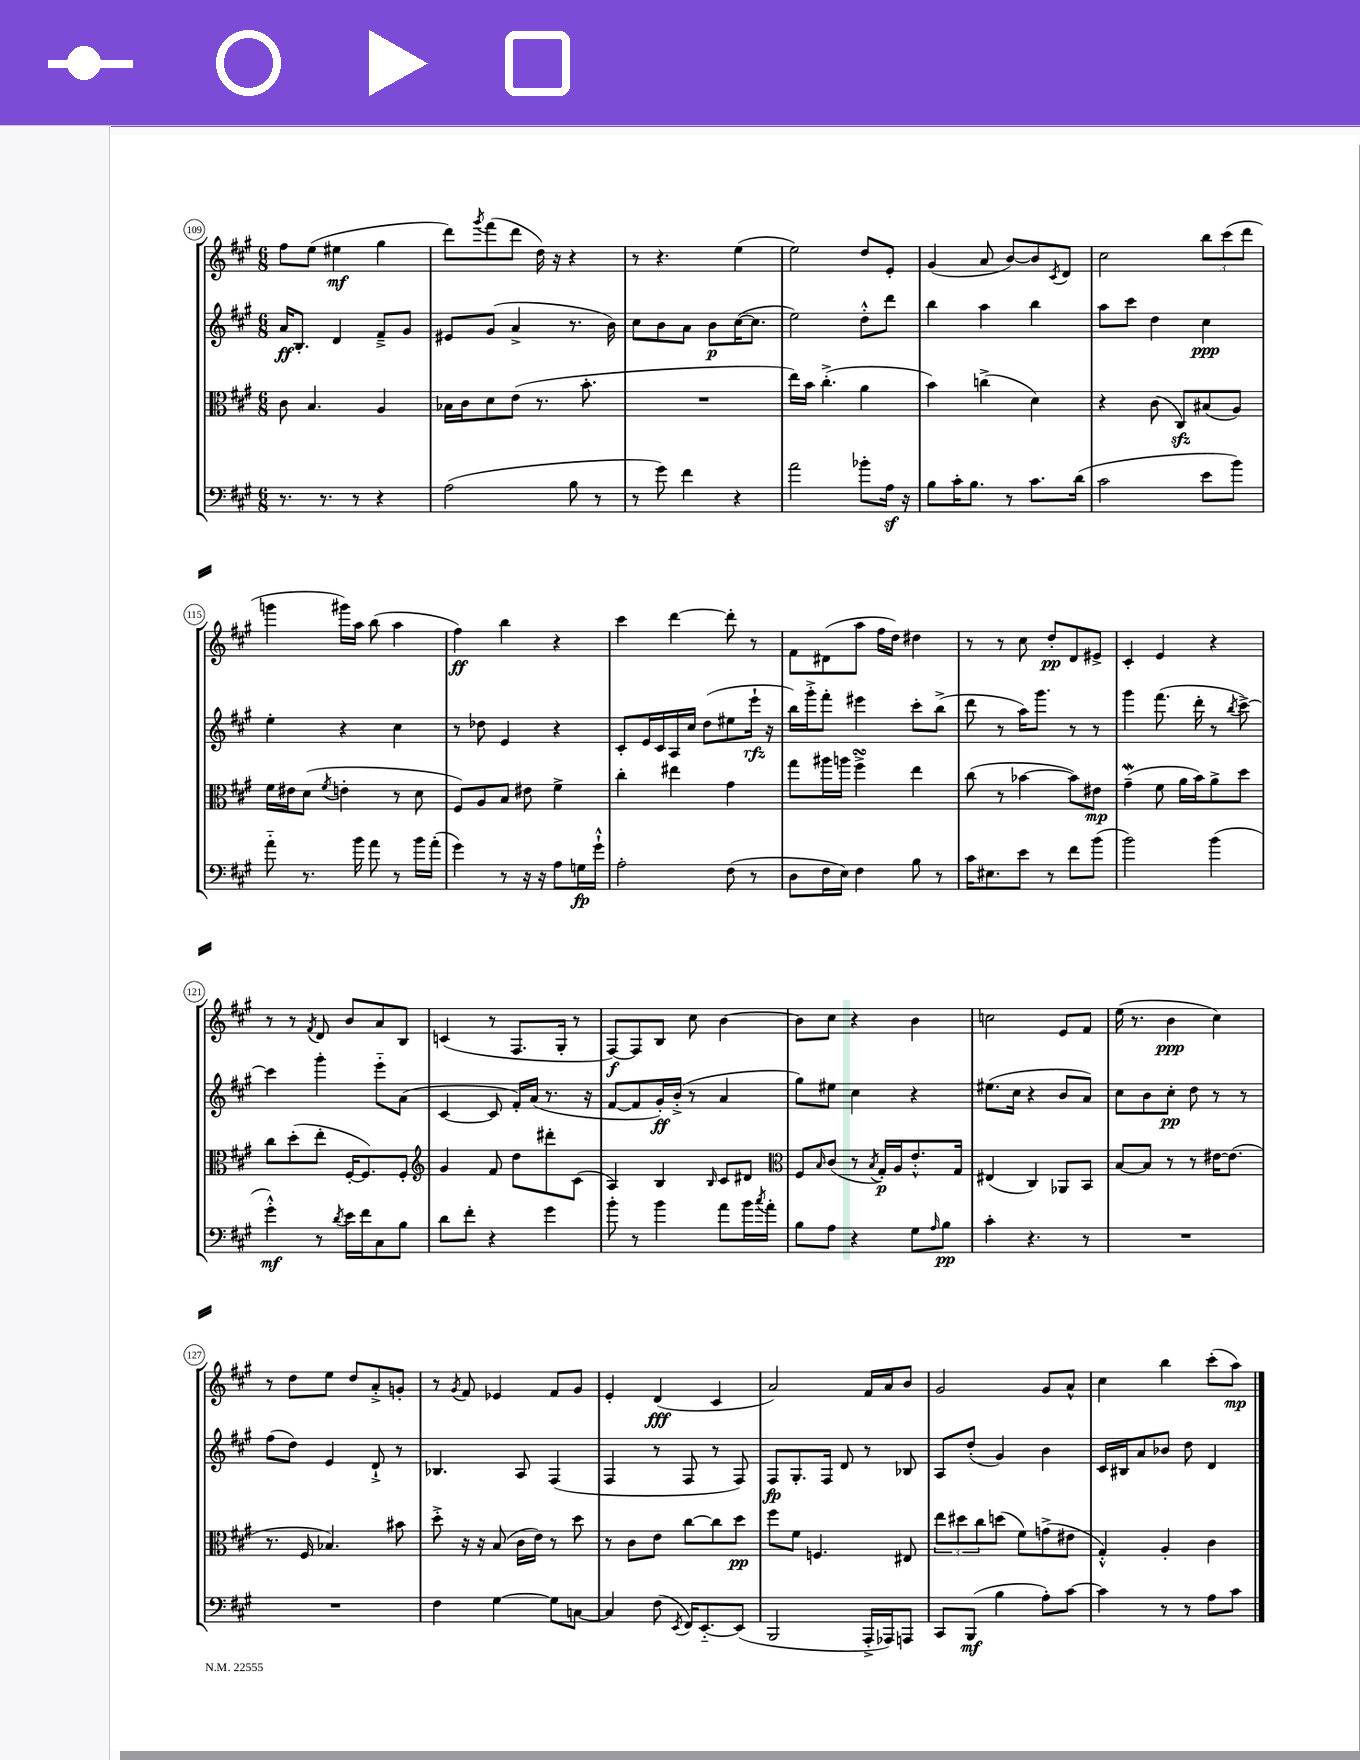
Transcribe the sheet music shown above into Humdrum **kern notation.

**kern	**kern	**kern	**kern
*staff4	*staff3	*staff2	*staff1
*clefF4	*clefC3	*clefG2	*clefG2
*k[f#c#g#]	*k[f#c#g#]	*k[f#c#g#]	*k[f#c#g#]
*M6/8	*M6/8	*M6/8	*M6/8
8.r	8c#\	16a/LK	8ff#\L
.	.	8.B'/J	.
.	4.B/	.	(8ee\J
8.r	.	.	.
.	.	4d/	4ee#\
8r	.	.	.
4r	4A/	8f#~^/L	4gg#\
.	.	8g#/J	.
=	=	=	=
(2A\	16B-\LL	8e#/L	8ddd\L)
.	16c#\J	.	.
.	.	.	8qggg#/
.	8d\	(8g#/J	(8fff#\
.	(8e\J	4a^/	8ddd\J
.	8.r	.	16dd\)
.	.	.	16r
8B\	.	8.r	4r
.	8.b'\	.	.
8r	.	.	.
.	.	16b\)	.
=	=	=	=
8r	2.r	8cc#\L	8r
8g#\)	.	8b\	4.r
4f#\	.	8a\J	.
.	.	8b\L	.
4r	.	([16cc#\K	(4ee\
.	.	8.cc#\]J	.
=	=	=	=
2a\	16ee\LL)	2ee\)	2ee\)
.	16b\JJ	.	.
.	(4.cc#'^\	.	.
8b-'\L	4a\	8dd'^^\L	8dd/L
16A\Jk	.	8ddd\J	8e'/J
16r	.	.	.
=	=	=	=
8B\L	4b\)	4bb\	(4g#/
16c#'\K	.	.	.
8.B\J	.	.	.
.	(4cc^\	4aa\	8a/
8r	.	.	[8b/L)
8.c#\L	4d\)	4bb\	8b/]
.	.	.	8qc#/
.	.	.	8d/J
(16d\Jk	.	.	.
=	=	=	=
2c#\	4r	8aa\L	2cc#\
.	.	8ccc#\J	.
.	(8c#\	4dd\	.
.	8C#/L)	.	.
8e\L	(8B#/	4cc#\	12bb\L
.	.	.	(12ccc#\
8b\J)	8A/J)	.	.
.	.	.	12ddd\J
=	=	=	=
8a'~\	16f#\LL	4ee'\	4ggg\
.	16e#\J	.	.
8.r	(8d\J	.	.
.	8qf#/	.	.
.	4e'\	4r	16ggg#\LL)
16b\	.	.	16aa\JJ
8a\	.	.	(8bb\
8r	8r	4cc#\	4aa\
16b\LL	8d\	.	.
(16a'\JJ	.	.	.
=	=	=	=
4g#\)	8F#/L)	8r	4ff#\)
.	8A/	8dd-\	.
8r	8B/J	4e/	4bb\
16r	8e#\	.	.
16r	.	.	.
8A\L	4f#^\	4r	4r
16G\L	.	.	.
16g#`^^\JJ	.	.	.
=	=	=	=
2A'\	4cc#'\	8c#'/L	4ccc#\
.	.	16e/L	.
.	.	16c#/	.
.	4ee#\	16A/	[4ddd\
.	.	16cc#/JJ	.
.	.	(8dd\L	.
(8F#\	4g#\	8ee#\	8ddd'\]
8r	.	16eee`\Jk	8r
.	.	16r	.
=	=	=	=
8D\L	8gg#\L	16bb\LL)	8f#\L
.	.	16ggg#'^\J	.
16F#\L	16aa#\L	8fff#'\J	(8d#\
16E\JJ)	16aa\JJ	.	.
4F#\	4ff#^\	4eee#\	8aa\J
.	.	.	16ff#\LL
.	.	.	16dd\JJ)
8B\	4ee\	8ccc#'\L	4dd#\
8r	.	(8bb^\J	.
=	=	=	=
16c#\LK	(8cc#\	8ddd\	8r
8.E#\	.	.	.
.	8r	8r	8r
8e\J	[4b-\	16aa\LK)	8cc#\
.	.	8.ggg#\J	.
8r	.	.	8dd'/L
8f#\L	8b-\]L)	8r	8d/
(8b\J	8e#\J	8r	8e#^/J
=	=	=	=
2b\)	(4g#~\	4ggg#\	4c#'/
.	8f#\	(8.fff#\	4e/
.	16a\LL	.	.
.	16b\J)	16ddd'\	.
(4b\	8a^\	8r	4r
.	.	8qbb/	.
.	8dd\J	[8ccc#^\)	.
=	=	=	=
4g#'^^\)	8cc#\L	4ccc#\]	8r
.	(8dd'\	.	8r
.	.	.	8qf#/
8r	8ee'\J	4ggg#'\	8d/
8qd/	.	.	.
16e\LL	[16F#'/LK	.	8b/L
16f#\J	8.F#/])	.	.
8C#\	.	8eee'~\L	8a/
8B\J	8F#'/J	(8a\J	8B/J
=	=	=	=
*	*clefG2	*	*
8d\L	4g#/	[4c#/	(4c/
8f#'\J	.	.	.
4r	8f#/	8c#/]	8r
.	8dd\L	16f#'/LL)	8.F#/L
.	.	(16a/JJ	.
4g#\	8ddd#'\	8.r	.
.	.	.	16G#'/Jk
.	(8c#\J	.	8r
.	.	16r	.
=	=	=	=
8b'\	4A/)	[8f#/L	[8F#/L)
8r	.	8f#/]	8F#/]
4b\	4B/	16g#'/L)	8B/J
.	.	(16b'^/JJ	.
.	.	8r	8cc#\
.	16qqB/	.	.
8a\L	8c#/L	4a/	[4b\
16b\L	8d#/J	.	.
8qcc#/	.	.	.
16a'\JJ	.	.	.
=	=	=	=
*	*clefC3	*	*
8B\L	8F#/L	8gg#\L)	8b\]L
.	16qqB/	.	.
8A\J	(8c#/J	8ee#\J	8cc#\J
4r	8r	4cc#\	4r
.	8qB/	.	.
.	16G#'/LL)	.	.
.	16A/J	.	.
8G#\L	8.e'^^/	4r	4b\
16qqA/	.	.	.
8B\J	.	.	.
.	16G#/Jk	.	.
=	=	=	=
4c#'\	(4E#/	(8.ee#\L	2cc\
.	.	16cc#\Jk	.
4.r	4C#/)	4r	.
.	8AA-/L	8b/L	8e/L
8r	8BB/J	8a/J)	8f#/J
=	=	=	=
2.r	[8B/L	8cc#\L	(16ee\
.	.	.	8.r
.	8B/]J	8b\	.
.	8r	8cc#'\J	4b\
.	8r	8dd\	.
.	[16e#\LK	8r	4cc#\)
.	(8.e#\]J	.	.
.	.	8r	.
=	=	=	=
2.r	8.r	(8ff#\L	8r
.	.	8dd\J)	8dd\L
.	16F#/	.	.
.	4.B-/)	4e/	8ee\J
.	.	.	8dd/L
.	.	8d`^/	8a'^/
.	8b#\	8r	8g'/J
=	=	=	=
4F#\	8dd'^\	4.B-/	8r
.	.	.	8qg#/
.	16r	.	8f#/
.	16r	.	.
[4G#\	(8B/	.	4e-/
.	16c#\LL	8A/	.
.	16e\JJ)	.	.
8G#\]L	8r	(4F#/	8f#/L
[8C\J	8dd\	.	8g#/J
=	=	=	=
4C/]	8r	4F#/	4e'/
.	8c#\L	.	.
(8F#\	8e\J	8r	(4d/
8qEE/	.	.	.
16FF#/LK)	[8cc#\L	8F#/	.
[8.EE'~/	.	.	.
.	8cc#\]	8r	4c#/
(8EE/]J	8dd\J	8F#/)	.
=	=	=	=
2BBB/	8ff#\L	8F#/L	2a/)
.	8f#\J	8.G#'/	.
.	4.F/	.	.
.	.	16F#/Jk	.
.	.	8d/	.
16AAA'^/LL	.	8r	16f#/LL
16AAA-/J)	.	.	16a/J
8AAA/J	8E#/	8B-/	8b/J
=	=	=	=
8CC#/L	12ee\L	8A/L	2g#/
.	12dd#\	.	.
(8BBB/J	.	(8dd'/J	.
.	12cc#\	.	.
4B\	(8dd\J	4g#/)	.
.	8f#\L)	.	.
8A'\L)	(8g^\	4b\	8g#/L
[8c#\J	8e#\J	.	8a^^/J
=	=	=	=
4c#\]	4G#'^^/)	16c#/LL	4cc#\
.	.	16B#/J	.
.	.	8a/	.
8r	4A'/	8b-/J	4bb\
8r	.	8dd\	.
8A\L	4c#\	4d/	(8ccc#'\L
8c#\J	.	.	8aa\J)
==	==	==	==
*-	*-	*-	*-
